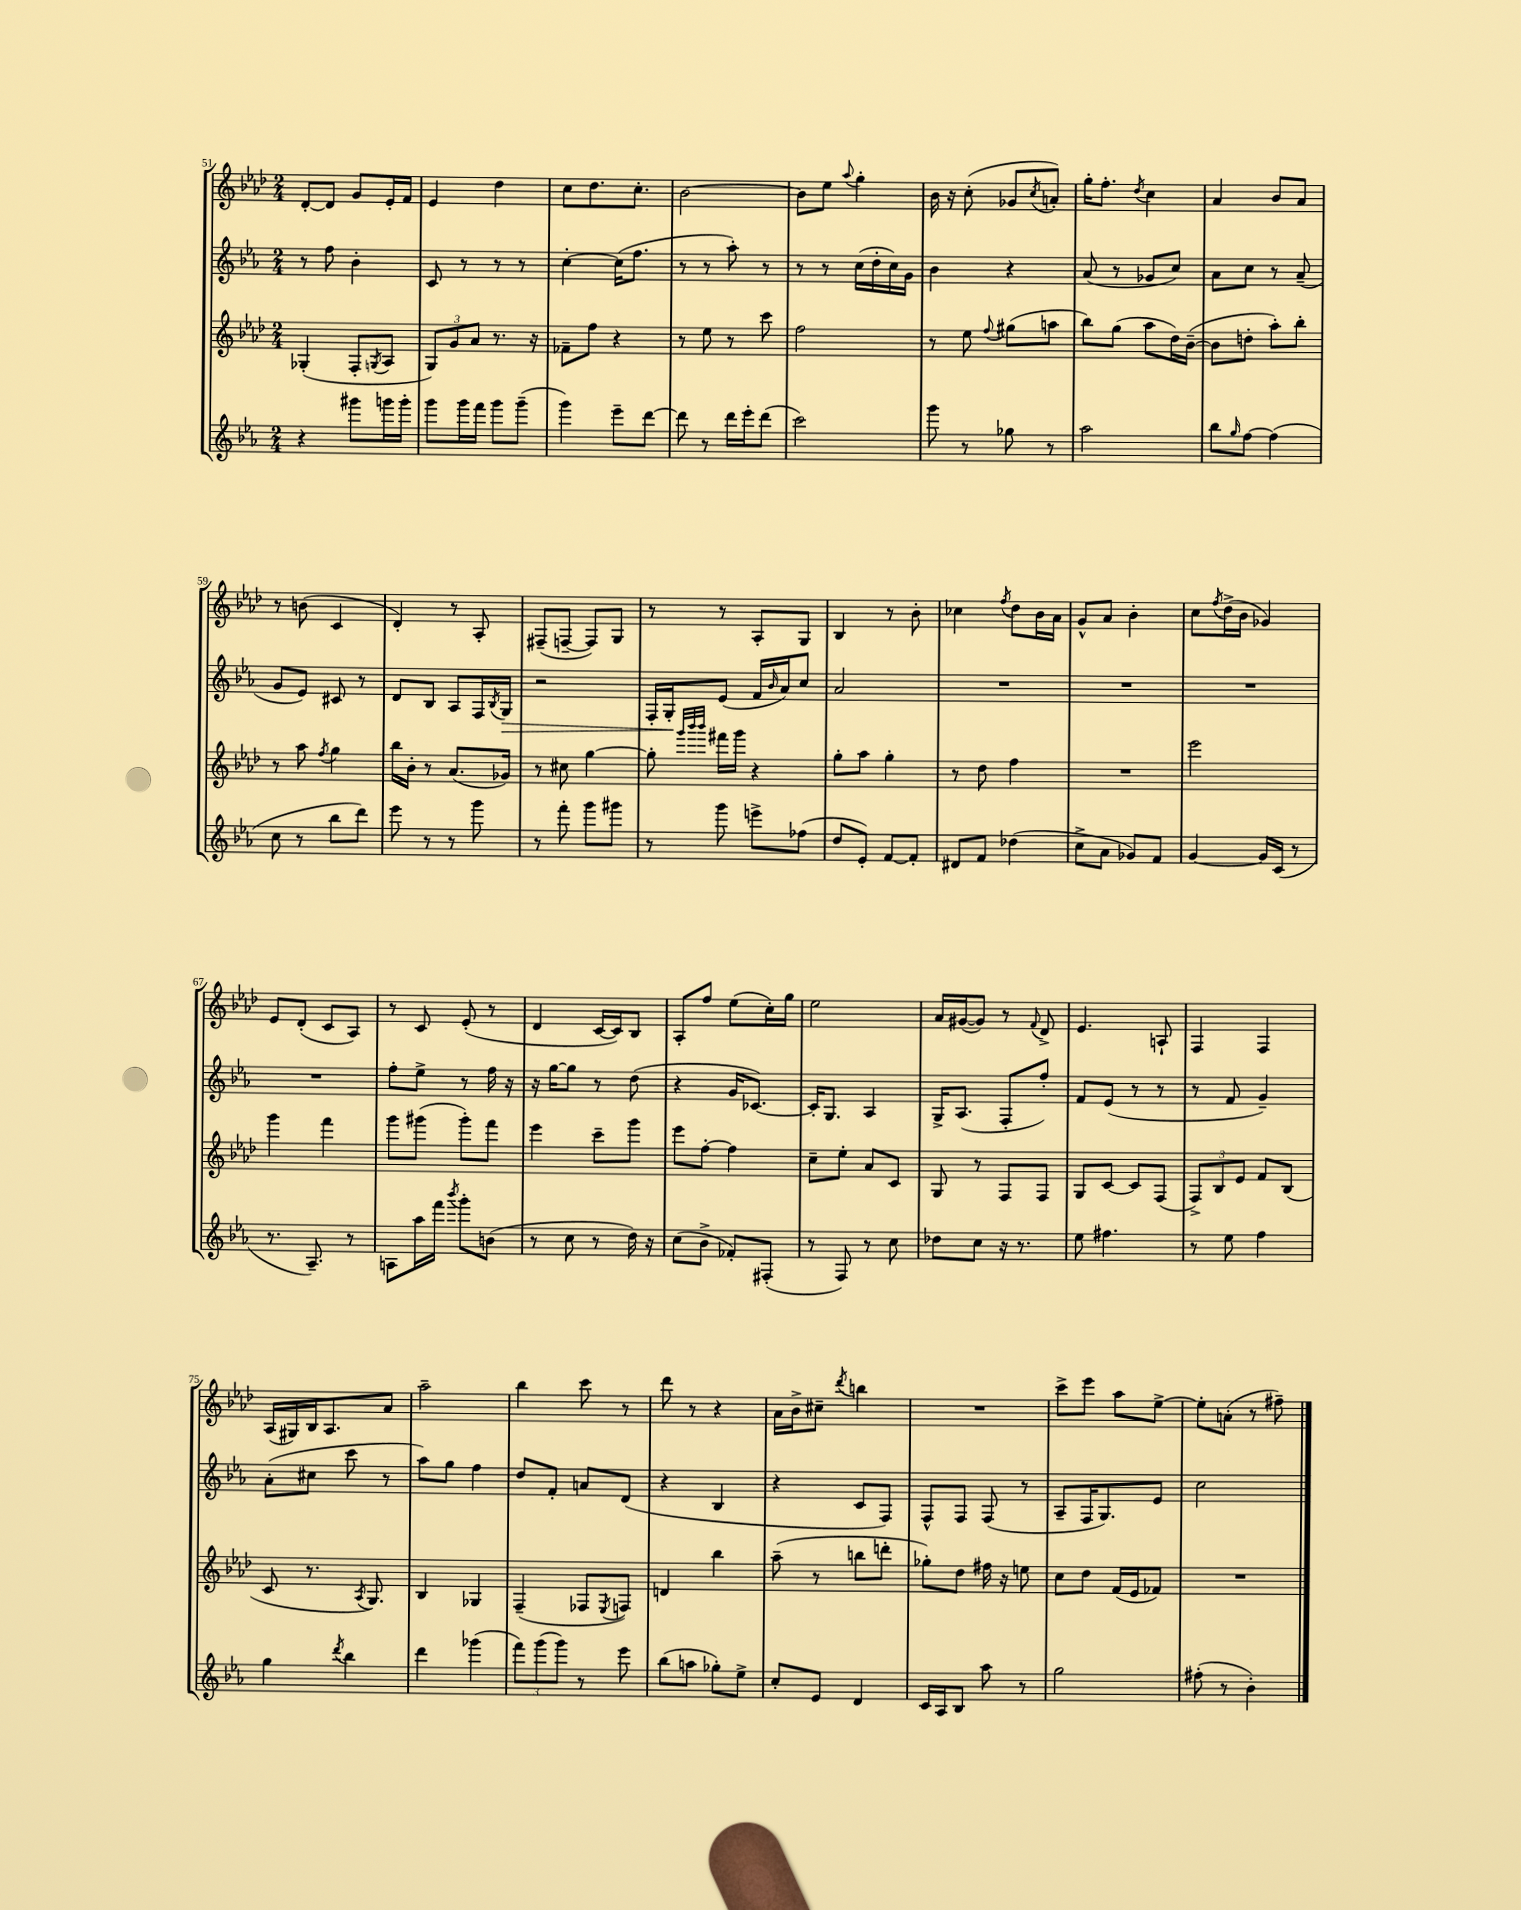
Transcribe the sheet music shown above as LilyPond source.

<<
\new StaffGroup <<
\new Staff = "s0" {
    \clef treble \key aes \major \numericTimeSignature \time 2/4
    des'8~-. des'8 g'8 ees'16-. f'16 |
    ees'4 des''4 |
    c''8 des''8. c''8.-. |
    bes'2~ |
    bes'8 ees''8 \appoggiatura { aes''8 } g''4-. |
    bes'16 r16 c''8-.( ges'8 \acciaccatura { c''8 } a'8-.) |
    g''16-. f''8.-. \acciaccatura { des''8 } c''4 |
    aes'4 bes'8 aes'8 |
    r8 b'8( c'4 |
    des'4-.) r8 aes8-. |
    fis8--( f8~-- f8) g8 |
    r8 r8 aes8-. g8 |
    bes4 r8 bes'8-. |
    ces''4 \acciaccatura { f''8 } des''8 bes'16 aes'16 |
    g'8-^ aes'8 bes'4-. |
    c''8 \acciaccatura { f''8 } des''16->( bes'16 ges'4) |
    ees'8 des'8-.( c'8 aes8) |
    r8 c'8 ees'8-.( r8 |
    des'4 c'16~ c'16) bes8 |
    aes8-. f''8 ees''8( c''16-.) g''16 |
    ees''2 |
    aes'16 gis'16~( gis'8) r8 \appoggiatura { f'8 } des'8-> |
    ees'4. a8-! |
    f4 f4 |
    aes16( gis16) bes16 aes8. aes'8 |
    aes''2-- |
    bes''4 c'''8 r8 |
    des'''8 r8 r4 |
    aes'16 bes'16-> cis''8-- \acciaccatura { des'''8 } b''4 |
    R2 |
    c'''8-> ees'''8 aes''8 ees''8~-> |
    ees''8-. a'8-.( r8 fis''8--) \bar "|." |
}
\new Staff = "s1" {
    \clef treble \key ees \major \numericTimeSignature \time 2/4
    r8 f''8 bes'4-. |
    c'8 r8 r8 r8 |
    c''4~-. c''16( f''8. |
    r8 r8 aes''8-.) r8 |
    r8 r8 c''16( d''16-. c''16) g'16 |
    bes'4 r4 |
    aes'8( r8 ges'8 c''8) |
    aes'8 c''8 r8 aes'8--( |
    g'8 ees'8) cis'8 r8 |
    d'8 bes8 aes8 f16 \acciaccatura { bes8 } g16\> |
    r2 |
    f16-. g16-.\! ees'8( f'16 \grace { bes'16 } aes'16) c''8 |
    aes'2 |
    R2 |
    R2 |
    R2 |
    R2 |
    f''8-. ees''8-> r8 f''16 r16 |
    r16 g''16~ g''8 r8 d''8( |
    r4 g'16 ces'8.~) |
    ces'16-. g8. aes4 |
    g16-> aes8.( f8-. f''8-.) |
    f'8 ees'8( r8 r8 |
    r8 f'8 g'4--) |
    aes'8-.( cis''8 c'''8 r8 |
    aes''8) g''8 f''4 |
    d''8 f'8-. a'8 d'8( |
    r4 bes4 |
    r4 c'8 f8) |
    f8-^ f8 f8( r8 |
    aes8-- f16 g8.) ees'8 |
    c''2 \bar "|." |
}
\new Staff = "s2" {
    \clef treble \key aes \major \numericTimeSignature \time 2/4
    ges4-.( f8-. \acciaccatura { g8 } aes8 |
    \tuplet 3/2 { g8) g'8 aes'8 } r8. r16 |
    fes'8-- f''8 r4 |
    r8 ees''8 r8 c'''8 |
    f''2 |
    r8 ees''8 \appoggiatura { f''8 } gis''8( a''8 |
    bes''8) g''8( aes''8 des''16) bes'16~--( |
    bes'8 d''8-. aes''8-.) bes''8-. |
    r8 aes''8 \acciaccatura { f''8 } g''4 |
    bes''16 bes'16-. r8 aes'8.( ges'16) |
    r8 cis''8 g''4~ |
    g''8-. \grace { g'''32 bes'''32 bes'''32 } fis'''16 g'''16 r4 |
    g''8-. aes''8 g''4-. |
    r8 des''8 f''4 |
    R2 |
    ees'''2 |
    g'''4 f'''4 |
    g'''8 gis'''8( gis'''8-.) f'''8 |
    ees'''4 c'''8-- g'''8 |
    ees'''8 f''8~-. f''4 |
    c''8-- ees''8-. aes'8 c'8 |
    g8 r8 f8 f8 |
    g8 c'8~ c'8 f8( |
    \tuplet 3/2 { f8->) bes8 ees'8 } f'8 bes8( |
    c'8 r8. \acciaccatura { aes8 } g8.) |
    bes4 ges4 |
    f4--( fes8 \acciaccatura { ees8 } f8) |
    d'4 bes''4 |
    aes''8--( r8 b''8 d'''8-. |
    ges''8-.) des''8 fis''16 r16 e''8 |
    c''8 des''8 f'16( ees'16 fes'8) |
    R2 \bar "|." |
}
\new Staff = "s3" {
    \clef treble \key ees \major \numericTimeSignature \time 2/4
    r4 gis'''8 g'''16 g'''16-. |
    g'''8 g'''16 f'''16 g'''8 g'''8--( |
    g'''4) ees'''8-- d'''8~ |
    d'''8 r8 d'''16 ees'''16-. d'''8( |
    c'''2) |
    g'''8 r8 ges''8 r8 |
    aes''2 |
    bes''8 \grace { g''16 } f''8~ f''4( |
    c''8 r8 bes''8 d'''8) |
    ees'''8 r8 r8 g'''8 |
    r8 f'''8-. g'''8 gis'''8 |
    r8 g'''8 e'''8-> fes''8( |
    d''8 ees'8-.) f'8~ f'8-. |
    dis'8 f'8 des''4( |
    c''8-> aes'8 ges'8) f'8 |
    g'4~ g'16 c'16( r8 |
    r8. aes8.--) r8 |
    a8 aes''16 f'''16 \acciaccatura { bes'''8 } g'''8-. b'8( |
    r8 c''8 r8 d''16) r16 |
    c''8( bes'8-> fes'8-.) fis8-.( |
    r8 f8) r8 c''8 |
    des''8 c''8 r16 r8. |
    ees''8 fis''4. |
    r8 ees''8 f''4 |
    g''4 \acciaccatura { d'''8 } bes''4 |
    d'''4 ges'''4( |
    \tuplet 3/2 { f'''8) g'''8( g'''8) } r8 ees'''8 |
    bes''8( a''8 ges''8-.) ees''8-> |
    c''8-. ees'8 d'4 |
    c'16 aes16 bes8 aes''8 r8 |
    g''2 |
    fis''8-.( r8 bes'4-.) \bar "|." |
}
>>
>>
\layout { \context { \Score currentBarNumber = #51 } }
